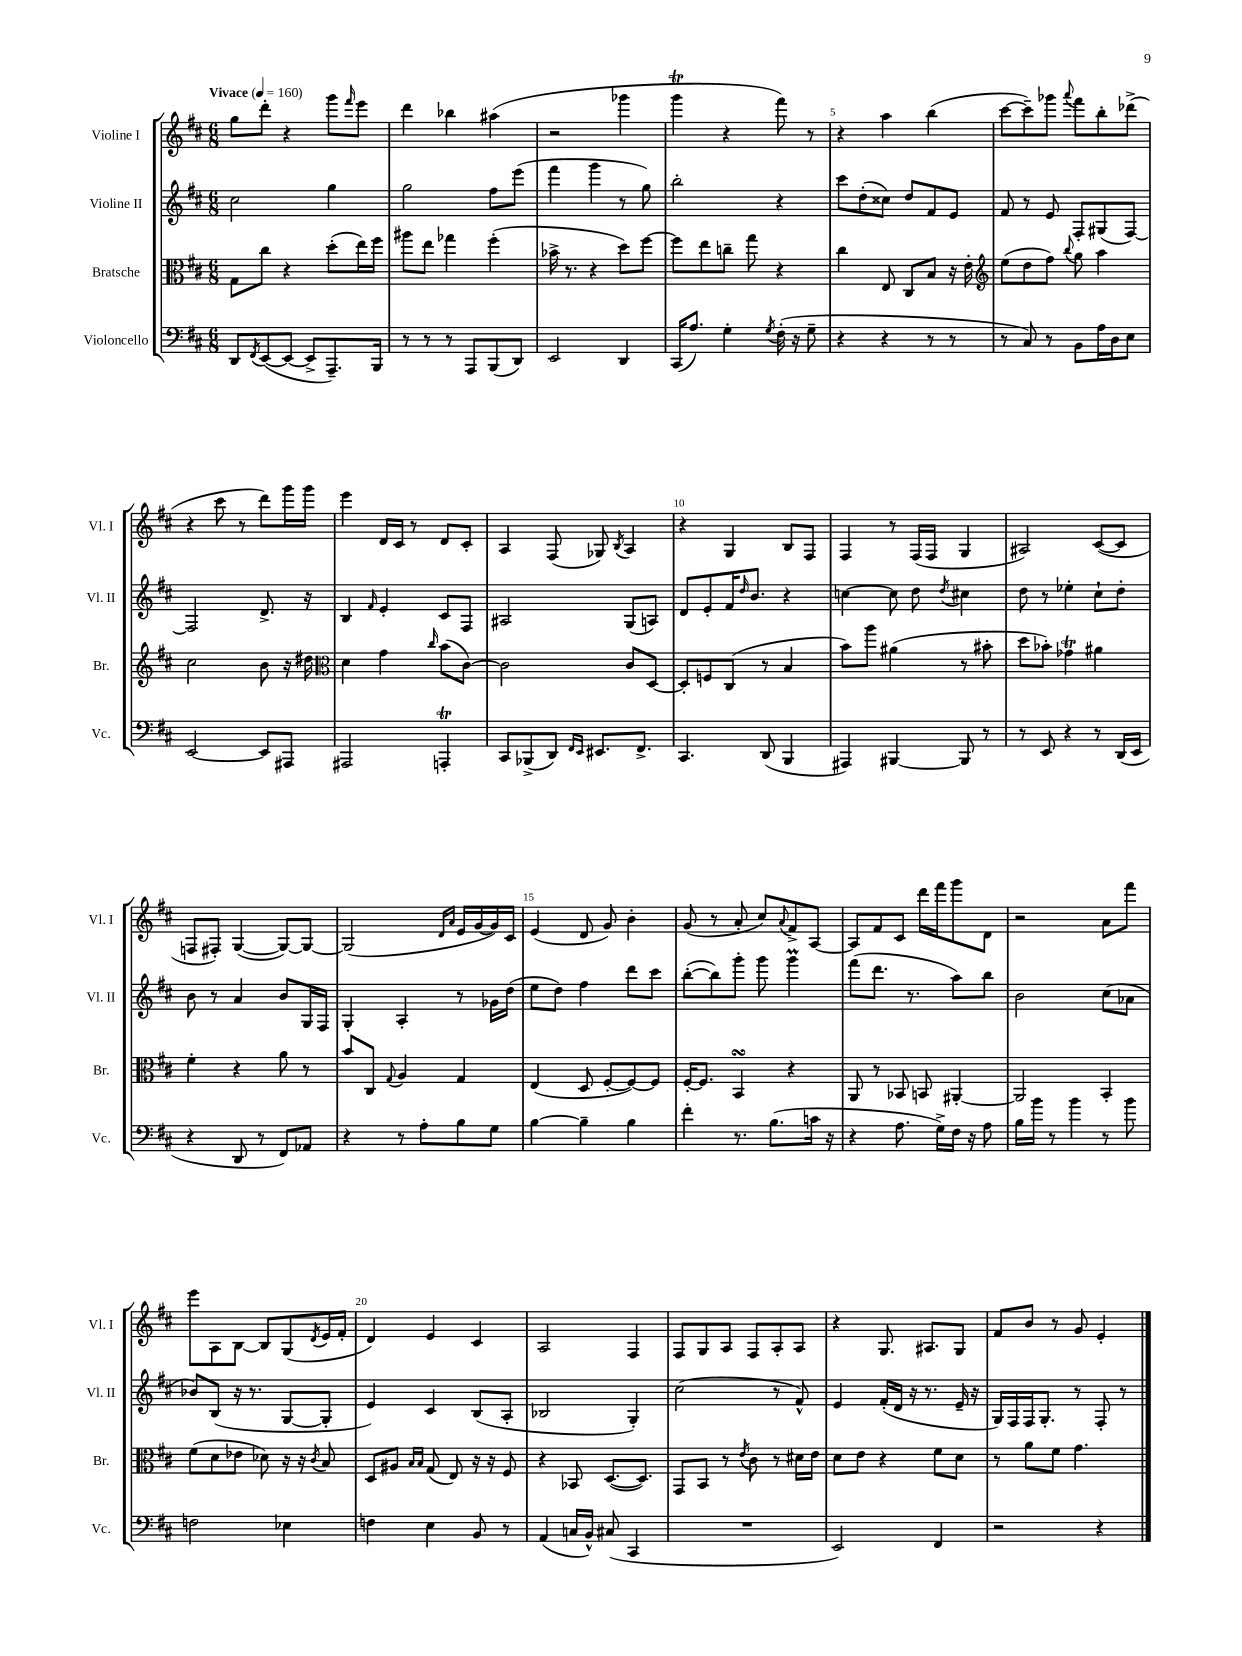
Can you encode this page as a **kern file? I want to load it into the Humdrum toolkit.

**kern	**kern	**kern	**kern
*staff4	*staff3	*staff2	*staff1
*clefF4	*clefC3	*clefG2	*clefG2
*k[f#c#]	*k[f#c#]	*k[f#c#]	*k[f#c#]
*M6/8	*M6/8	*M6/8	*M6/8
*MM160	*MM160	*MM160	*MM160
8DD	8G	2cc#	8gg
8qFF#	.	.	.
([8EE	8cc#	.	8ddd'
8EE_	4r	.	4r
8EE^]	.	.	.
8.AAA~)	(8dd'	4gg	8ggg
.	.	.	16qqfff#
.	16ee)	.	8eee
16BBB	16ff#	.	.
=	=	=	=
8r	8aa#	2gg	4ddd
8r	8ee	.	.
8r	4gg-	.	4bb-
8AAA	.	.	.
(8BBB	(4ff#'	8ff#	(4aa#
8DD)	.	(8eee	.
=	=	=	=
2EE	16b-^	4fff#	2r
.	8.r	.	.
.	4r	4ggg	.
4DD	8dd)	8r	4ggg-
.	[8ff#	8gg)	.
=	=	=	=
(16CC#	8ff#]	2bb'	4ggg
8.A)	.	.	.
.	8ee	.	.
4G'	8cc~	.	4r
.	8gg	.	.
8qG	.	.	.
(16F#'	4r	4r	8fff#)
16r	.	.	.
8G~	.	.	8r
=	=	=	=
4r	4cc#	8ccc#	4r
.	.	(8dd'	.
4r	8E	8cc##)	4aa
.	8C#	8dd	.
8r	8B	8f#	(4bb
8r	16r	8e	.
.	16e'	.	.
=	=	=	=
*	*clefG2	*	*
8r	(8ee	8f#	[8ccc#
8C#)	8dd	8r	8ccc#~])
8r	8ff#)	8e	8ggg-
.	8qqbb	.	8qqaaa
8BB	8gg	8F#'	8fff#
16A	4aa	(8G#	8bb'
16D	.	.	.
8E	.	[8F#)	(8ddd-^
=	=	=	=
[2EE	2cc#	2F#]	4r
.	.	.	8ccc#
.	.	.	8r
8EE]	8b	8.d^	8ddd)
8AAA#	16r	.	16ggg
.	16dd#	16r	16ggg
=	=	=	=
*	*clefC3	*	*
2AAA#	4d	4B	4eee
.	.	16qqf#	.
.	4g	4e'	16d
.	.	.	16c#
.	.	.	8r
.	16qqcc#	.	.
4AAA'	(8b	8c#	8d
.	[8c#)	8F#	8c#'
=	=	=	=
8CC#	2c#]	2A#	4A
(8BBB-^	.	.	.
8DD)	.	.	(8F#
16qqFF#	.	.	.
16qqEE	.	.	.
8.EE#	.	.	8G-)
.	.	.	8qB
.	8c#	(8G	4A
8.FF#^	.	.	.
.	[8D	8A)	.
=	=	=	=
4.CC#	8D']	8d	4r
.	8F	8e'	.
.	(8C#	16f#	4G
.	.	16qqdd	.
.	.	8.b	.
(8DD	8r	.	.
4BBB	4B	4r	8B
.	.	.	8F#
=	=	=	=
4AAA#)	8b)	[4cc	4F#
.	8aa	.	.
[4BBB#	(4a#	8cc]	8r
.	.	8dd	(16F#
.	.	.	16F#
.	.	8qdd	.
8BBB#]	8r	4cc#	4G
8r	8b#'	.	.
=	=	=	=
8r	8dd	8dd	2A#)
8EE	8b-')	8r	.
4r	4g-	4ee-'	.
8r	4a#	8cc#`	([8c#
(16DD	.	8dd'	8c#]
16EE	.	.	.
=	=	=	=
4r	4f#'	8b	8F
.	.	8r	8F#')
8DD	4r	4a	([4G
8r	.	.	.
8FF#)	8a	8b	8G_)
8AA-	8r	16G	8G_
.	.	16F#	.
=	=	=	=
4r	8b	4G'	(2G]
.	8C#	.	.
.	8qqG	.	.
8r	4A	4A'	.
8A'	.	.	.
.	.	.	16qqd
.	.	.	16qqa
8B	4G	8r	16e
.	.	.	[16g
8G	.	16g-	16g])
.	.	(16dd	16c#
=	=	=	=
[4B	(4E	8ee	(4e
.	.	8dd)	.
4B~]	8D	4ff#	8d
.	[8F#'	.	8g)
4B	8F#_)	8ddd	4b'
.	8F#]	8ccc#	.
=	=	=	=
4f#'	[16F#'	([8bb'	(8g
.	8.F#]	.	.
.	.	8bb])	8r
8.r	4BB	8ggg'	8a'
.	.	8ggg	8cc#)
(8.B	.	.	.
.	.	.	8qqa
.	4r	4ggg	8f#^
16c	.	.	[8A
16r	.	.	.
=	=	=	=
4r	8AA	(8fff#	8A]
.	8r	8.ddd	8f#
8.A	8BB-	.	8c#
.	.	8.r	.
.	8BB	.	16ddd
16G^)	.	.	16fff#
16F#	[4AA#'	8aa)	8ggg
16r	.	.	.
8A	.	8bb	8d
=	=	=	=
16B	2AA#]	2b	2r
16b	.	.	.
8r	.	.	.
4b	.	.	.
8r	4BB'	(8cc#	8a
8b	.	8a-	8fff#
=	=	=	=
2F	(8f#	8b-)	8eee
.	8d	(8B	8A
.	8e-	16r	[8B
.	.	8.r	.
.	8d-)	.	8B]
4E-	16r	[8G	(8G
.	16r	.	.
.	8qc#	.	8qd
.	8B	8G']	16e
.	.	.	16f#'
=	=	=	=
4F	8D	4e)	4d)
.	8A#	.	.
.	16qqB	.	.
.	16qqB	.	.
4E	(8G	4c#	4e
.	8E)	.	.
8BB	16r	(8B	4c#
.	16r	.	.
8r	8F#	8A'	.
=	=	=	=
(4AA	4r	2B-	2A
16C	8BB-	.	.
16BB^^)	.	.	.
(8C#	([8.D	.	.
4CC#	.	4G')	4F#
.	8.D])	.	.
=	=	=	=
2.r	8GG	(2cc#	8F#
.	8BB	.	8G
.	8r	.	8A
.	8qe	.	.
.	8c#	.	8F#
.	8r	8r	8A'
.	16d#	8f#^^)	8A
.	16e	.	.
=	=	=	=
2EE)	8d	4e	4r
.	8e	.	.
.	4r	(16f#'	8.G
.	.	16d	.
.	.	16r	.
.	.	8.r	8.A#
4FF#	8f#	.	.
.	8d	16e~	8G
.	.	16r	.
=	=	=	=
2r	8r	16G)	8f#
.	.	16F#	.
.	8a	16F#	8b
.	.	8.G'	.
.	8f#	.	8r
.	4.g	8r	8g
4r	.	8F#'	4e'
.	.	8r	.
==	==	==	==
*-	*-	*-	*-
